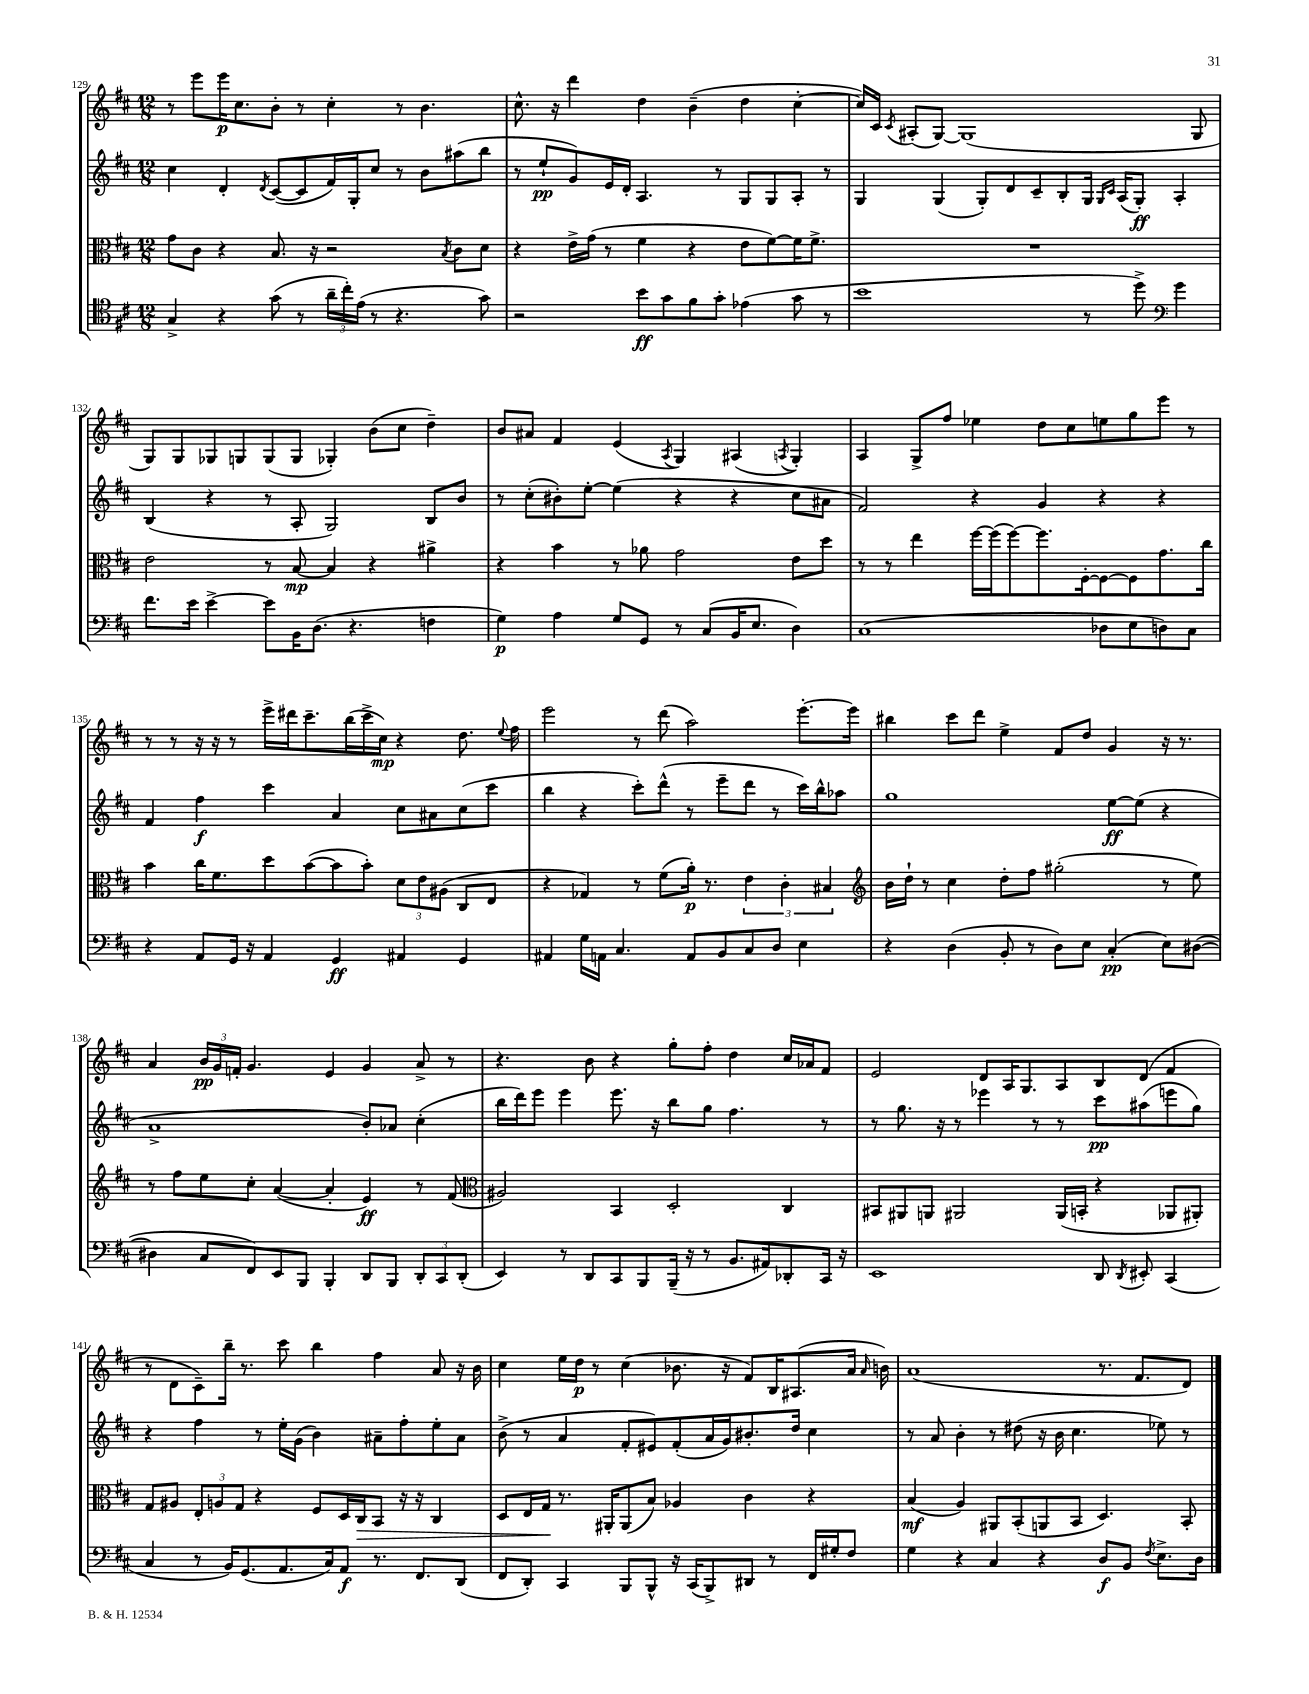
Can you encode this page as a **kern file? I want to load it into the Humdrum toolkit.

**kern	**kern	**kern	**kern
*staff4	*staff3	*staff2	*staff1
*clefC4	*clefC3	*clefG2	*clefG2
*k[f#c#]	*k[f#c#]	*k[f#c#]	*k[f#c#]
*M12/8	*M12/8	*M12/8	*M12/8
4G^	8g	4cc#	8r
.	8c#	.	8eee
4r	4r	4d'	16eee
.	.	.	8.cc#
.	.	8qd	.
(8g	8.B	([8c#	8b'
8r	.	8c#]	8r
.	16r	.	.
24a~	2r	16f#)	4cc#'
24cc#')	.	.	.
.	.	16G'	.
(24e	.	.	.
8r	.	8cc#	.
4.r	.	8r	8r
.	.	8b	4.b
.	8qB	.	.
.	8c#	(8aa#	.
8g)	8d	8bb	.
=	=	=	=
2r	4r	8r	8.cc#^^
.	.	8ee`	.
.	.	.	16r
.	16e^	8g)	4ddd
.	(16g	.	.
.	8r	16e	.
.	.	16d'	.
8b	4f#	4.A	4dd
8g	.	.	.
8f#	4r	.	(4b~
8g'	.	8r	.
(4e-	8e	8G	4dd
.	[8f#)	8G	.
8g	16f#]	8A'	[4cc#'
.	8.f#^	.	.
8r	.	8r	.
=	=	=	=
1b	1.r	4G	16cc#])
.	.	.	16c#
.	.	.	8qc#
.	.	.	(8A#'
.	.	(4G	[8G)
.	.	.	(1G]
.	.	8G')	.
.	.	8d	.
.	.	8c#~	.
.	.	8B'	.
8r	.	16G	.
.	.	16qqG	.
.	.	16qqc#	.
.	.	(16A	.
8dd^)	.	8G')	.
*clefF4	*	*	*
4g	.	4A'	.
.	.	.	8G
=	=	=	=
8.f#	2e	(4B	8G)
.	.	.	8G
16e	.	.	.
[4e^	.	4r	8G-
.	.	.	8G
8e]	8r	8r	(8G
16BB	[8B	8A'	8G
(8.D	.	.	.
.	4B]	2G)	4G-')
4.r	.	.	.
.	4r	.	(8b
.	.	.	8cc#
4F	4a#^	8B	4dd~)
.	.	8b	.
=	=	=	=
4G)	4r	8r	8b
.	.	(8cc#'	8a#
4A	4b	8b#')	4f#
.	.	[8ee'	.
8G	8r	(4ee]	(4e
8GG	8a-	.	.
.	.	.	8qA
8r	2g	4r	4G)
(8C#	.	.	.
16BB	.	4r	(4A#
8.E	.	.	.
.	.	.	8qA
4D)	8e	8cc#	4G')
.	8dd	8a#	.
=	=	=	=
(1C#	8r	2f#)	4A
.	8r	.	.
.	4ee	.	8G^
.	.	.	8ff#
.	[16ff#	4r	4ee-
.	(16ff#]	.	.
.	[8ff#)	.	.
.	8.ff#]	4g	8dd
.	.	.	8cc#
.	[16F#'	.	.
8D-	8F#_	4r	8ee
8E	8F#]	.	8gg
8D)	8.g	4r	8eee
8C#	.	.	8r
.	16cc#	.	.
=	=	=	=
4r	4b	4f#	8r
.	.	.	8r
8AA	16cc#	4ff#	16r
.	8.f#	.	16r
16GG	.	.	8r
16r	.	.	.
4AA	8dd	4ccc#	16eee^
.	.	.	16ddd#
.	([8b	.	8.ccc#~
4GG	8b]	4a	.
.	.	.	(16bb
.	8b')	.	16ccc#^
.	.	.	16cc#)
4AA#	12d	8cc#	4r
.	12e	.	.
.	.	8a#	.
.	(12A#	.	.
4GG	8C#	(8cc#	8.dd
.	8E	8ccc#	.
.	.	.	8qqee
.	.	.	16ff#
=	=	=	=
4AA#	4r	4bb	2eee
16G	4G-)	4r	.
16AA	.	.	.
4.C#	.	.	.
.	8r	8ccc#')	8r
.	(8f#	(8ddd^^	(8ddd
8AA	16a')	8r	2aa)
.	8.r	.	.
8BB	.	8eee~	.
8C#	6e	8ddd	.
8D	.	8r	.
.	6c#'	.	.
4E	.	16ccc#)	[8.eee'
.	.	16bb^^	.
.	6B#	.	.
.	.	8aa-	.
.	.	.	16eee]
=	=	=	=
*	*clefG2	*	*
4r	16b	1gg	4bb#
.	16dd`	.	.
.	8r	.	.
(4D	4cc#	.	8ccc#
.	.	.	8ddd
8BB'	8dd'	.	4ee^
8r	8ff#	.	.
8D)	(2gg#'	.	8f#
8E	.	.	8dd
(4C#'	.	[8ee	4g
.	.	(8ee]	.
8E)	8r	4r	16r
.	.	.	8.r
([8D#	8ee)	.	.
=	=	=	=
4D#]	8r	1a^	4a
.	8ff#	.	.
8C#	8ee	.	24b
.	.	.	24g
.	.	.	24f'
8FF#)	8cc#'	.	4.g
8EE	([4a	.	.
8BBB	.	.	.
4BBB'	4a']	.	4e
8DD	4e)	8b')	4g
8BBB	.	8a-	.
12DD'	8r	(4cc#'	8a^
12CC#	.	.	.
.	(8f#	.	8r
(12DD'	.	.	.
=	=	=	=
*	*clefC3	*	*
4EE)	2A#)	16bb	4.r
.	.	16ddd)	.
.	.	8eee	.
8r	.	4eee	.
8DD	.	.	8b
8CC#	4BB	8.eee	4r
8BBB	.	.	.
.	.	16r	.
(16BBB~	2D'	8bb	8gg'
16r	.	.	.
8r	.	8gg	8ff#'
8.BB	.	4.ff#	4dd
16AA#)	.	.	.
8DD-'	4C#	.	16cc#
.	.	.	16a-
16CC#	.	8r	8f#
16r	.	.	.
=	=	=	=
1EE	8BB#	8r	2e
.	8AA#	8.gg	.
.	8AA	.	.
.	.	16r	.
.	2AA#	8r	.
.	.	4eee-	8d
.	.	.	16A
.	.	.	8.G
.	.	8r	.
.	(16AA#	8r	8A
.	16BB'	.	.
8DD	4r	8ccc#	8B
8qDD	.	.	.
8EE#'	.	(8aa#	(8d
(4CC#	8AA-	8eee	4f#
.	8AA#')	8gg)	.
=	=	=	=
4C#	8G	4r	8r
.	8A#	.	8d
8r	12E'	4ff#	8c#~)
.	12A	.	.
16BB)	.	.	16bb~
.	12G	.	.
(8.GG	.	.	8.r
.	4r	8r	.
8.AA	.	16ee'	8ccc#
.	.	(16g	.
.	8F#	4b)	4bb
16C#)	.	.	.
8AA	16D	.	.
.	16C#	.	.
8.r	8BB	8a#~	4ff#
.	16r	8ff#'	.
8.FF#	16r	.	.
.	4C#	8ee'	8a
(8DD	.	8a#	16r
.	.	.	16b
=	=	=	=
8FF#	8D	(8b^	4cc#
8DD')	16E	8r	.
.	16G	.	.
4CC#	8.r	4a	16ee
.	.	.	16dd
.	.	.	8r
.	16AA#'	.	.
8BBB	(8AA#	8f#'	(4cc#
8BBB^^	8B)	8e#)	.
16r	4A-	(8f#'	8.b-
(16CC#	.	.	.
8BBB^)	.	16a	.
.	.	16g)	16r
8DD#	4c#	8.b#'	8f#)
8r	.	.	16B
.	.	16dd	(8.A#
16FF#	4r	4cc#	.
16G#'	.	.	.
8F#	.	.	16a
.	.	.	16qqa
.	.	.	16b)
=	=	=	=
4G	(4B	8r	(1a
.	.	8a	.
4r	4A)	4b'	.
4C#	8AA#	8r	.
.	(8BB'	(8dd#	.
4r	8AA	16r	.
.	.	16b	.
.	8BB	4.cc#	.
8D	4.D)	.	8.r
8BB	.	.	.
.	.	.	8.f#
8qF#	.	.	.
8.E^	.	8ee-)	.
.	8BB'	8r	8d)
16D	.	.	.
==	==	==	==
*-	*-	*-	*-
